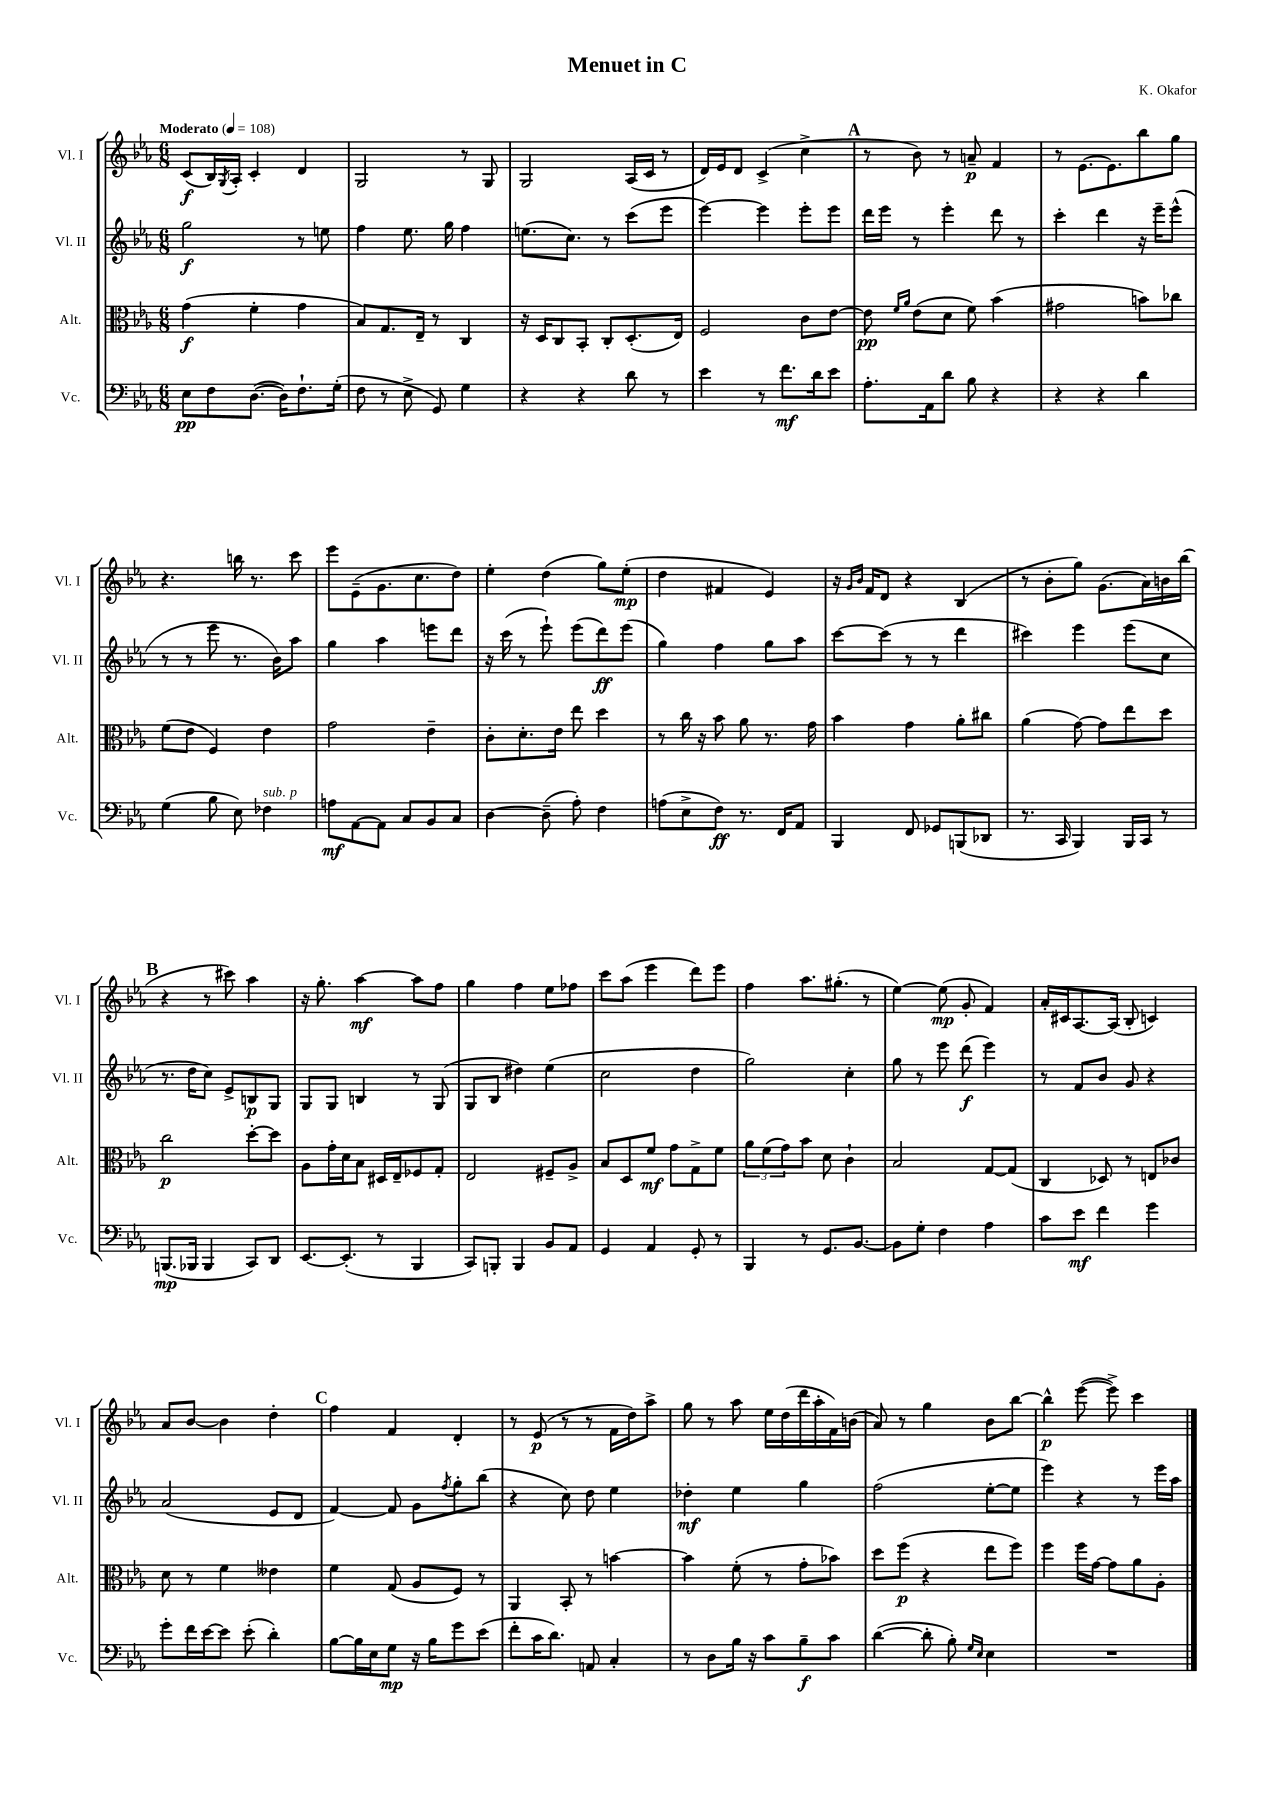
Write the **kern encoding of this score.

**kern	**kern	**kern	**kern
*staff4	*staff3	*staff2	*staff1
*clefF4	*clefC3	*clefG2	*clefG2
*k[b-e-a-]	*k[b-e-a-]	*k[b-e-a-]	*k[b-e-a-]
*M6/8	*M6/8	*M6/8	*M6/8
*MM108	*MM108	*MM108	*MM108
8E-	(4g	2gg	(8c
8F	.	.	16B-)
.	.	.	8qG
.	.	.	16A-'
([8.D	4f'	.	4c'
16D])	.	.	.
8.F`	4g	8r	4d
.	.	8ee	.
(16G'	.	.	.
=	=	=	=
8F	8B-)	4ff	2G
8r	8.G	.	.
8E-^	.	8.ee-	.
.	16E-~	.	.
8GG)	8r	.	.
.	.	16gg	.
4G	4C	4ff	8r
.	.	.	8G
=	=	=	=
4r	16r	(8.ee	2G
.	16D	.	.
.	8C	.	.
.	.	8.cc)	.
4r	8BB-'	.	.
.	8C'	8r	.
8d	(8.D'	(8ccc	(16A-
.	.	.	16c
8r	.	8eee-	8r
.	16E-)	.	.
=	=	=	=
4e-	2F	[4eee-)	16d)
.	.	.	16e-
.	.	.	8d
8r	.	4eee-]	(4c^
8.f	.	.	.
.	8c	8eee-'	4cc^
16d	.	.	.
8e-	[8e-	8eee-	.
=	=	=	=
8.A-'	8e-]	16ddd	8r
.	.	16eee-	.
.	16qqf	.	.
.	16qqa-	.	.
.	(8e-	8r	8b-)
16AA-	.	.	.
8d	8d	4eee-'	8r
8B-	8f)	.	8a~
4r	(4b-	8ddd	4f
.	.	8r	.
=	=	=	=
4r	2g#	4ccc'	8r
.	.	.	[8.e-
4r	.	4ddd	.
.	.	.	8.e-]
4d	8b)	16r	8bb-
.	.	16eee-~	.
.	8cc-	(8eee-^^	8gg
=	=	=	=
(4G	(8f	8r	4.r
.	8e-	8r	.
8B-	4F)	8eee-	.
8E-)	.	8.r	16bb
.	.	.	8.r
4F-	4e-	.	.
.	.	16b-)	.
.	.	8aa-	8ccc
=	=	=	=
8A	2g	4gg	8eee-
[8AA-	.	.	(8e-~
8AA-]	.	4aa-	8.g
8C	.	.	.
.	.	.	8.cc
8BB-	4e-~	8eee	.
8C	.	8ddd	8dd)
=	=	=	=
[4D	8c'	16r	4ee-'
.	.	(16ccc	.
.	8.d'	8r	.
(8D~]	.	8eee-`)	(4dd
.	16e-	.	.
8A-')	8ee-	(8eee-	.
4F	4dd	8ddd)	8gg)
.	.	(8eee-	(8ee-'
=	=	=	=
(8A	8r	4gg)	4dd
8E-^	16cc	.	.
.	16r	.	.
8F)	8b-	4ff	4f#
8.r	8a-	.	.
.	8.r	8gg	4e-)
16FF	.	.	.
8AA-	.	8aa-	.
.	16g	.	.
=	=	=	=
4BBB-	4b-	[8ccc	16r
.	.	.	16qqg
.	.	.	16qqb-
.	.	.	16f
.	.	(8ccc]	8d
8FF	4g	8r	4r
8GG-	.	8r	.
(8BBB	8a-'	4ddd	(4B-
8DD-	8cc#	.	.
=	=	=	=
8.r	(4a-	4ccc#)	8r
.	.	.	8b-'
16CC	.	.	.
4BBB-)	[8g)	4eee-	8gg)
.	8g]	.	(8.g
16BBB-	8ee-	(8eee-	.
16CC	.	.	16a-)
8r	8dd	8cc	16b
.	.	.	(16bb-
=	=	=	=
(8.BBB	2cc	8.r	4r
16BBB-	.	16dd	.
4BBB-	.	8cc)	8r
.	.	8e-^	8ccc#)
8CC)	[8dd'	8B	4aa-
8DD	8dd]	8G	.
=	=	=	=
[8.EE-	8A-	8G	16r
.	.	.	8.gg'
.	16g'	8G	.
(8.EE-']	16d	.	.
.	8B-	4B	[4aa-
8r	16D#	.	.
.	16E-~	.	.
4BBB-	8F-	8r	8aa-]
.	8G'	(8G	8ff
=	=	=	=
8CC)	2E-	8G	4gg
8BBB'	.	8B-	.
4BBB	.	4dd#)	4ff
8BB-	8F#~	(4ee-	8ee-
8AA-	8A-^	.	8ff-
=	=	=	=
4GG	8B-	2cc	8ccc
.	8D	.	(8aa-
4AA-	8f	.	4eee-
.	8g	.	.
8GG'	8G^	4dd	8ddd)
8r	8f	.	8eee-
=	=	=	=
4BBB-	12a-	2gg)	4ff
.	(12f	.	.
.	12g)	.	.
8r	8b-	.	8.aa-
8.GG	8d	.	.
.	.	.	(8.gg#'
.	4c`	4cc'	.
[8.BB-	.	.	.
.	.	.	8r
=	=	=	=
8BB-]	2B-	8gg	[4ee-)
8G'	.	8r	.
4F	.	8eee-	(8ee-]
.	.	(8ddd	8g'
4A-	[8G	4eee-)	4f)
.	(8G]	.	.
=	=	=	=
8c	4C	8r	16a-'
.	.	.	16c#
8e-	.	8f	[8.A-
4f	8D-)	8b-	.
.	.	.	(16A-]
.	8r	8g	8B-'
4g	8E	4r	4c)
.	8c-	.	.
=	=	=	=
8g'	8d	(2a-	8a-
16f	8r	.	[8b-
[16e-	.	.	.
8e-]	4f	.	4b-]
(8e-'	.	.	.
4d')	4e--	8e-	4dd'
.	.	8d	.
=	=	=	=
[8B-	4f	[4f)	4ff
16B-]	.	.	.
16E-	.	.	.
8G	(8G	8f]	4f
16r	8A-	8g	.
16B-	.	.	.
.	.	8qff	.
8g	8F)	8gg'	4d'
(8e-	8r	(8bb-	.
=	=	=	=
8f'	4AA-	4r	8r
16c	.	.	(8e-
8.d)	.	.	.
.	8BB-'	8cc)	8r
8AA	8r	8dd	8r
4C'	[4b	4ee-	16f
.	.	.	16dd)
.	.	.	8aa-^
=	=	=	=
8r	4b]	4dd-'	8gg
8D	.	.	8r
16B-	(8f'	4ee-	8aa-
16r	.	.	.
8c	8r	.	16ee-
.	.	.	(16dd
8B-~	8g'	4gg	16ddd
.	.	.	16aa-'
8c	8b-)	.	16f)
.	.	.	(16b
=	=	=	=
([4d	8dd	(2ff	8a-)
.	(8ff	.	8r
8d']	4r	.	4gg
8B-')	.	.	.
16qqG	.	.	.
16qqE-	.	.	.
4E-	8ee-	[8ee-'	8b-
.	8ff)	8ee-]	[8bb-
=	=	=	=
2.r	4ff	4eee-)	4bb-^^]
.	16ff	4r	([8eee-
.	[16g	.	.
.	8g]	.	8eee-^])
.	8a-	8r	4ccc
.	8A-'	16eee-	.
.	.	16aa-	.
==	==	==	==
*-	*-	*-	*-
